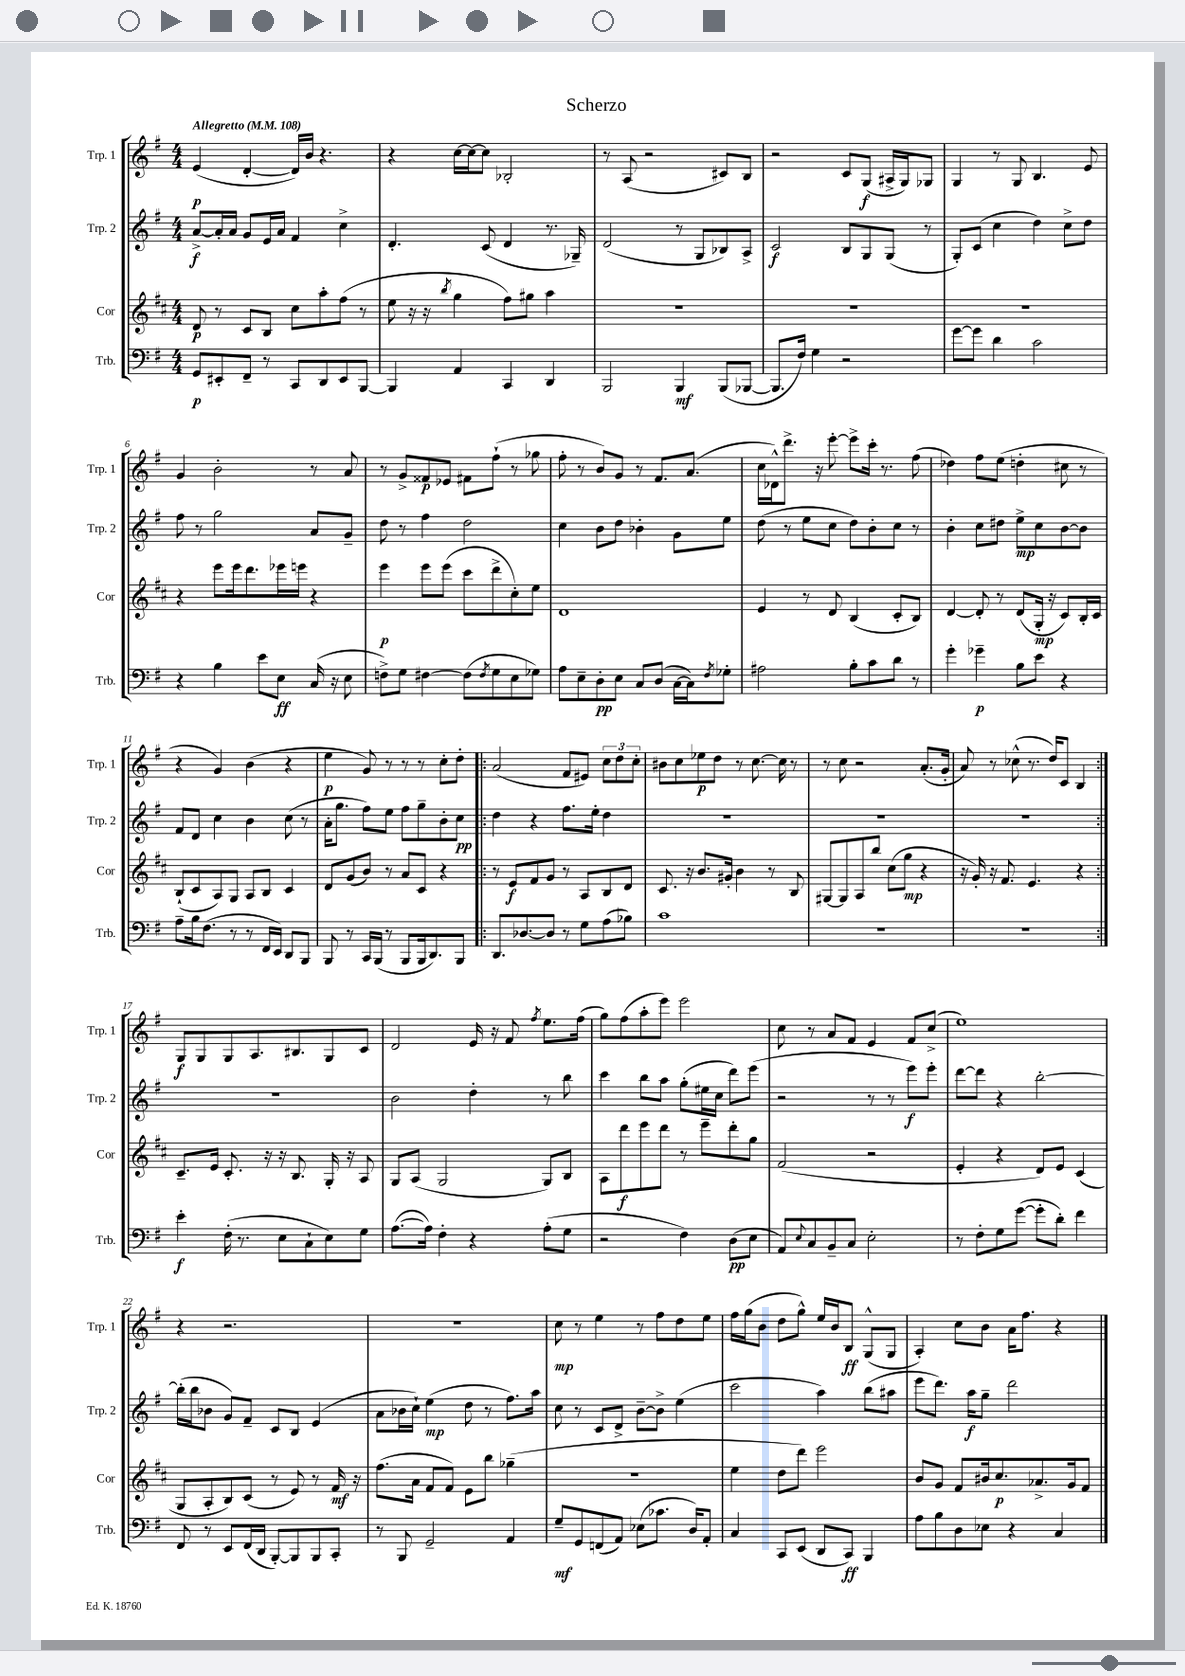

**kern	**kern	**kern	**kern
*staff4	*staff3	*staff2	*staff1
*clefF4	*clefG2	*clefG2	*clefG2
*k[f#]	*k[f#c#]	*k[f#]	*k[f#]
*M4/4	*M4/4	*M4/4	*M4/4
*MM108	*MM108	*MM108	*MM108
8GG	8d	[8a^	(4e
8EE#'	8r	16a']	.
.	.	16a	.
8FF#~	8c#	8g	[4d'
8r	8B	16e	.
.	.	16a	.
8CC	8cc#	4f#	16d])
.	.	.	16b
8DD	8aa'	.	4.r
8EE#	(8ff#	4cc^	.
[8BBB	8r	.	.
=	=	=	=
4BBB]	8ee	4.d'	4r
.	16r	.	.
.	16r	.	.
.	8qbb	.	.
4AA	4gg	.	[16cc
.	.	.	16cc_
.	.	(8c	8cc]
4CC	8ff#)	4d	2B-'
.	8gg#	.	.
4DD	4aa	8.r	.
.	.	16G-~)	.
=	=	=	=
2BBB	1r	(2d	8r
.	.	.	(8A
.	.	.	2r
4BBB	.	8r	.
.	.	8G	.
(8BBB	.	8B-)	8c#)
[8BBB-	.	8A^	8B
=	=	=	=
8.BBB-]	1r	2c	2r
16F#)	.	.	.
4G	.	.	.
2r	.	8B	8c
.	.	8G	(8G
.	.	(8G	16A#^
.	.	.	16G)
.	.	8r	8G-
=	=	=	=
[8g	1r	8G')	4G
8g]	.	(8c	.
4d	.	4cc	8r
.	.	.	8G
2c	.	4dd)	4.B
.	.	8cc^	.
.	.	8dd	8e
=	=	=	=
4r	4r	8ff#	4g
.	.	8r	.
4B	8eee	2gg	2b'
.	16eee	.	.
.	8.ddd	.	.
8e	.	.	.
8E	16eee-	.	.
.	16eee	.	.
(16C	4r	8a	8r
16r	.	.	.
8E	.	8g~	8a
=	=	=	=
8F^)	4eee	8dd	8r
8G	.	8r	8g^
[4F#	8eee	4ff#	8f##
.	(8eee	.	8e-
(8F#]	8ccc#	2dd	8f#
8qF#	.	.	.
8G	8ddd^	.	(8ff#`
8E	8cc#')	.	8r
8G-)	8ee	.	8gg-
=	=	=	=
8A	1d	4cc	8ff#'
8E~	.	.	8r
8D'	.	8b	8b)
8E	.	8dd	8g
8C	.	4b-'	8r
(8D	.	.	8.f#
[16C	.	8g	.
16C])	.	.	(8.a
8qF#	.	.	.
8G-'	.	8ee	.
=	=	=	=
2A#	4e	(8dd	16cc
.	.	.	16d-^^)
.	.	8r	8.ddd^
.	8r	8ee	.
.	.	.	16r
.	8d	8cc	[8eee'
8B'	(4B	8dd)	8eee^]
8c	.	8b'	16ccc'
.	.	.	8.r
8d	8c#'	8cc	.
8r	8B)	8r	(8ff#
=	=	=	=
4g'	[4d	4b'	4dd-)
4g-~	8d']	8cc	8ff#
.	8r	8dd#	(8ee
8B	(8d	8ee^	4dd'
8e	16G'	8cc	.
.	16r	.	.
4r	8c#)	[8b	8cc#
.	16B'	8b]	8r
.	16c#	.	.
=	=	=	=
8A~	(8B`	8f#	4r
16B	8c#	8d	.
(8.F#	.	.	.
.	8A)	4cc	4g)
8r	8G	.	.
8r	8A	4b	(4b
16FF#	8B	.	.
16EE)	.	.	.
8DD	4c#	(8cc	4r
8BBB	.	8r	.
=	=	=	=
8BBB	8d	16a'	4ee
.	.	8.gg	.
8r	(8g	.	.
16CC	8b)	8ff#)	8g)
(16BBB	.	.	.
8r	8r	8ee	8r
8BBB	8a	8ff#	8r
16BBB	8c#	8gg~	8r
8.DD)	.	.	.
.	4r	8b'	8cc'
8BBB	.	8cc	8dd'
=!|:	=!|:	=!|:	=!|:
8.DD	8r	4dd	(2a
.	8e	.	.
[8.D-	.	.	.
.	8f#	4r	.
8D-]	8g	.	.
8r	8r	8.ff#	8f#
8G	8A	.	8e#)
.	.	16ee'	.
(8A	8B	4dd	12cc
.	.	.	12dd
8B-)	8d	.	.
.	.	.	12cc'
=	=	=	=
1c	8.c#	1r	8b#
.	.	.	8cc
.	16r	.	.
.	8.b	.	8ee-
.	.	.	8dd
.	16g#'	.	.
.	4b	.	8r
.	.	.	[8.cc
.	8r	.	.
.	.	.	16cc]
.	8B	.	8r
=	=	=	=
1r	[8G#	1r	8r
.	8G#]	.	8cc
.	8A	.	2r
.	8bb	.	.
.	(8cc#	.	.
.	8gg	.	.
.	4r	.	(8.a'
.	.	.	16g'
=	=	=	=
1r	16r	1r	8a)
.	16g')	.	.
.	16r	.	8r
.	8.f#	.	.
.	.	.	(8cc-^^
.	4.e	.	8.r
.	.	.	16dd)
.	.	.	8c
.	4r	.	4B
=:|!	=:|!	=:|!	=:|!
4e'	8.c#~	1r	8G
.	.	.	8G
.	16e	.	.
(16F#'	8.c#'	.	8G
8.r	.	.	.
.	.	.	8.A
.	16r	.	.
8E	16r	.	.
.	8.B	.	8.B#
8C`	.	.	.
8E)	16G'	.	8G
.	16r	.	.
8G	8A	.	8c
=	=	=	=
([8.A	8G	2b	2d
.	(8A	.	.
16A])	.	.	.
4F#'	2G	.	.
4r	.	4dd'	16e
.	.	.	16r
.	.	.	8f#
.	.	.	8qff#
(8A'	8G)	8r	8.ee
8G	8B	8bb	.
.	.	.	(16ff#
=	=	=	=
2r	8A	4ccc	8gg)
.	8ddd	.	(8ff#
.	8eee	8bb	8aa'
.	8ddd	8aa	8eee)
4F#)	8r	(8gg'	2eee
.	8eee~	16ee#	.
.	.	16cc	.
(8D	8ddd'	8ddd)	.
8E	8gg	(8eee	.
=	=	=	=
8AA)	(2f#	2r	8cc
8qqE	.	.	.
8C	.	.	8r
8BB~	.	.	8a
8C	.	.	8f#
2E'	2r	8r	4e
.	.	8r	.
.	.	8eee)	8f#
.	.	8eee'	(8cc^
=	=	=	=
8r	4e'	[8ddd	1ee)
8F#'	.	8ddd]	.
8G	4r	4r	.
([8g	.	.	.
8g']	8d)	[2bb'	.
8d')	8e	.	.
4f#	(4c#	.	.
=	=	=	=
8FF#	8G	(16bb']	4r
.	.	16bb	.
8r	8A'	8b-	.
8EE	8B)	8g)	2.r
(16FF#	(8c#	8f#~	.
16DD	.	.	.
[8BBB')	8r	8c	.
8BBB]	8e)	8B	.
8BBB	8r	(4e	.
8CC'	16f#	.	.
.	16r	.	.
=	=	=	=
8r	(8.ff#	8a	1r
8BBB	.	16b-	.
.	16a	16cc`)	.
2GG~	8f#	(4ee	.
.	8f#)	.	.
.	8e	8dd	.
.	8bb	8r	.
4AA	(4gg-~	8.ff#)	.
.	.	16aa	.
=	=	=	=
8G~	1r	8cc	8cc
8GG	.	8r	8r
(8FF	.	8c	4ee
8AA)	.	8d^	.
(8E-	.	[8b~	8r
8.c-	.	8b^]	8ff#
.	.	(4ee	8dd
16D)	.	.	.
8AA'	.	.	8ee
=	=	=	=
4C	4ee	2ccc	16ff#
.	.	.	(16gg
.	.	.	8b
8CC	8dd	.	8dd
(8EE	8ddd)	.	8gg^^)
8DD	2eee	4aa)	16ee
.	.	.	16b
8CC)	.	.	8B
4BBB	.	(8bb	(8G^^
.	.	8aa#	8G
=	=	=	=
8A	8b	8eee	4A')
8B	8g	8.ddd)	.
8D	8f#	.	8cc
.	.	16aa	.
8E-	16b#	8gg~	8b
.	8.cc#	.	.
4r	.	2ddd	16a
.	.	.	8.ff#
.	8.a-^	.	.
4C	.	.	4r
.	16g	.	.
.	8f#	.	.
==	==	==	==
*-	*-	*-	*-
